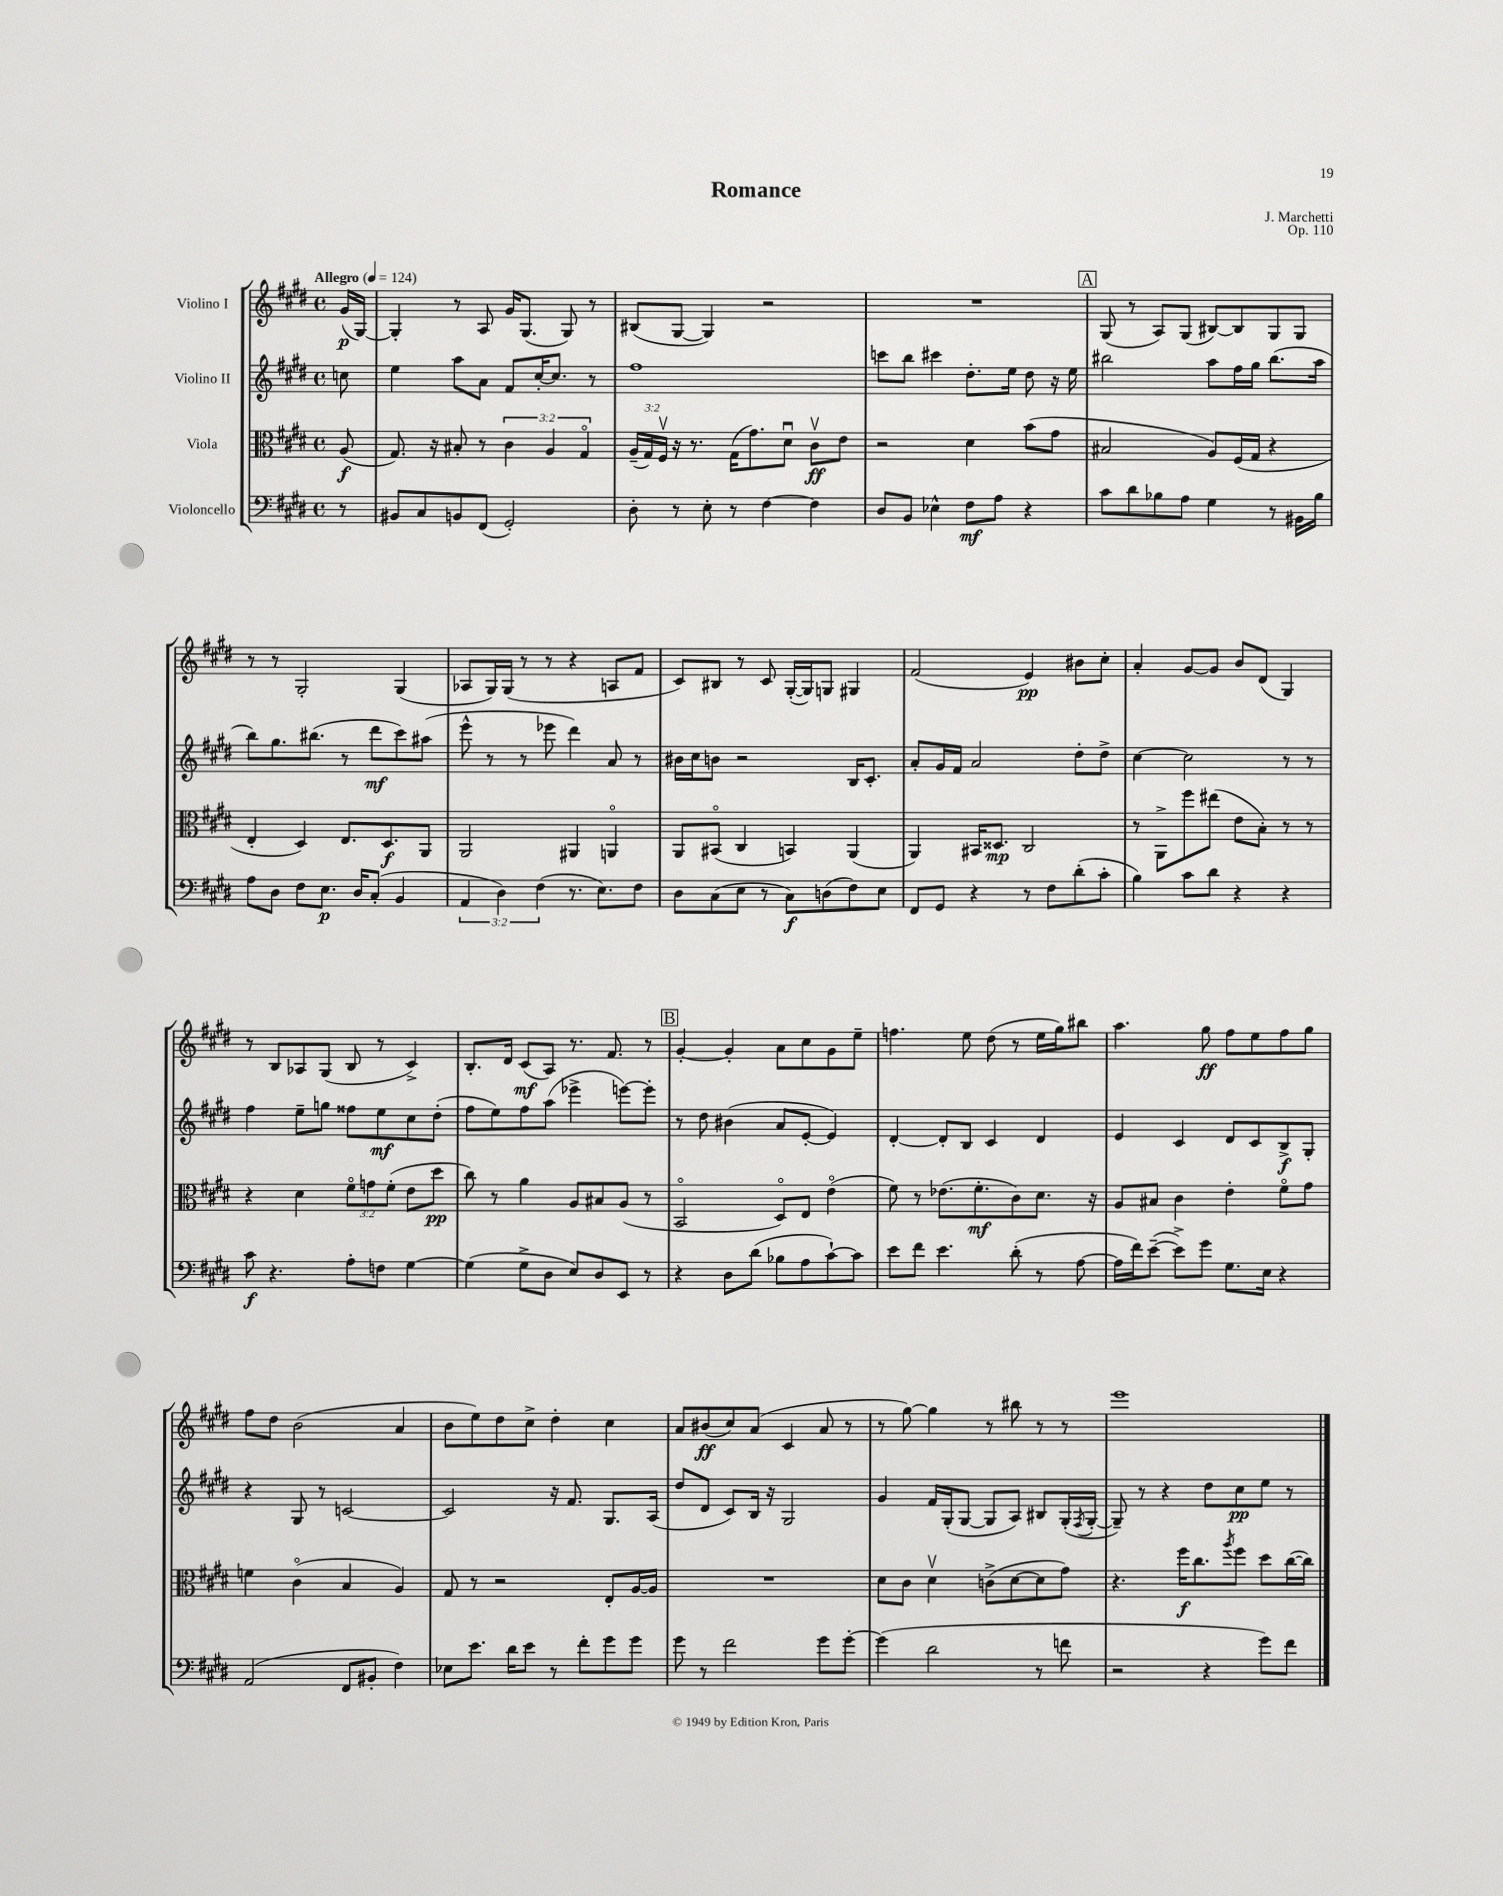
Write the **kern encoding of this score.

**kern	**kern	**kern	**kern
*staff4	*staff3	*staff2	*staff1
*clefF4	*clefC3	*clefG2	*clefG2
*k[f#c#g#d#]	*k[f#c#g#d#]	*k[f#c#g#d#]	*k[f#c#g#d#]
*M4/4	*M4/4	*M4/4	*M4/4
*met(c)	*met(c)	*met(c)	*met(c)
*MM124	*MM124	*MM124	*MM124
8r	(8A	8cc	(16g#
.	.	.	[16G#)
=	=	=	=
8BB#	8.G#)	4ee	4G#']
8C#	.	.	.
.	16r	.	.
8BB	8B#'	8aa	8r
(8FF#	8r	8a	8A
2GG#')	6c#	8f#	16g#
.	.	.	(8.G#
.	.	[16cc#'	.
.	6A	.	.
.	.	8.cc#]	.
.	.	.	8G#)
.	6G#o	.	.
.	.	8r	8r
=	=	=	=
8D#'	(24A~	1ff#	(8B#
.	24G#)	.	.
.	24F#v	.	.
8r	16r	.	[8G#
.	8.r	.	.
8E'	.	.	4G#])
8r	(16G#	.	.
.	8.g#)	.	.
[4F#	.	.	2r
.	8d#u	.	.
4F#]	8c#v	.	.
.	8e	.	.
=	=	=	=
8D#	2r	8ccc	1r
8BB	.	8bb	.
4E-^^	.	4ccc#	.
8F#	4d#	8.dd#'	.
8A	.	.	.
.	.	16ee	.
4r	(8b	8dd#	.
.	8g#	16r	.
.	.	16ee	.
=	=	=	=
8c#	2B#	2bb#	(8G#
8d#	.	.	8r
8B-	.	.	8A)
8A	.	.	(8G#
4G#	8A)	8aa	[8B#)
.	(16F#	16ff#	8B#]
.	16G#	16gg#	.
8r	4r	(8.bb#	8G#
16BB#	.	.	8G#
16B-	.	16aa	.
=	=	=	=
8A	4E'	8bb)	8r
8D#	.	8.gg#	8r
8F#	4D#)	.	2G#'
.	.	(8.bb#	.
8.E	.	.	.
.	8.E	8r	.
16D#	.	.	.
(8C#'	.	8ddd#	.
.	8.D#	.	.
4BB	.	8ccc#)	(4G#
.	8AA	(8aa#	.
=	=	=	=
6AA	2AA	8eee^^	8A-
.	.	8r	16G#)
6D#)	.	.	.
.	.	.	(16G#
.	.	8r	8r
(6F#	.	.	.
.	.	8eee-	8r
8.r	4AA#	4ddd#)	4r
8.E)	.	.	.
.	4AAo	8a	8A
8F#	.	8r	8f#
=	=	=	=
8D#	8AA	16b#	8c#)
.	.	16cc#	.
(8C#	(8BB#o	8b	8B#
8E	4C#	2r	8r
8r	.	.	8c#
8C#)	4BB)	.	([16G#'
.	.	.	16G#])
(8D	.	.	8G
8F#)	(4AA	16B	4G#
.	.	8.c#'	.
8E	.	.	.
=	=	=	=
8FF#	4AA)	8a'	(2f#
8GG#	.	16g#	.
.	.	16f#	.
4r	16BB#	2a	.
.	8.D##	.	.
8r	2C#	.	4e)
8F#	.	.	.
(8d#'	.	8dd#'	8b#
8c#'	.	8dd#^	8cc#'
=	=	=	=
4B)	8r	[4cc#	4a'
.	8AA^	.	.
8c#	8ff#	2cc#]	[8g#
8d#	(8ee#	.	8g#]
4r	8e	.	8b
.	8B')	.	(8d#
4r	8r	8r	4G#)
.	8r	8r	.
=	=	=	=
8c#	4r	4ff#	8r
4.r	.	.	8B
.	4d#	8ee~	8A-
.	.	8gg	(8G#
8A'	12f#o	8ff##	8B
.	12g	.	.
8F	.	8ee	8r
.	(12f#'	.	.
[4G#	8e	8cc#	4c#^)
.	8dd#	(8dd#'	.
=	=	=	=
(4G#]	8cc#)	8ff#	8.B'
.	8r	8ee)	.
.	.	.	16d#
8G#^	4a	8ff#	(8c#
8D#	.	(8aa	8A)
8E)	8A	4eee-^	8.r
8D#	8B#	.	.
.	.	.	8.f#
8EE	(8A	[8eee)	.
8r	8r	8eee']	8r
=	=	=	=
4r	2BBo	8r	[4g#'
.	.	8dd#	.
8D#	.	(4b#	4g#']
(8d#	.	.	.
8B-	8D#o)	8a	8a
8A	8E	[8e'	8cc#
[8c#`)	(4eo	4e])	8g#
8c#]	.	.	8ee~
=	=	=	=
8e	8f#)	[4d#'	4.ff
8f#	8r	.	.
4.e	(8.e-	8d#']	.
.	.	8B	8ee
.	8.f#'	.	.
.	.	4c#	(8dd#
(8d#'	8c#)	.	8r
8r	8.d#	4d#	16ee
.	.	.	16gg#)
[8A	.	.	8bb#
.	16r	.	.
=	=	=	=
16A]	8A	4e	4.aa
16f#)	.	.	.
([8e~	8B#	.	.
8e^])	4c#	4c#	.
8g#	.	.	8gg#
8.G#	4e'	8d#	8ff#
.	.	8c#	8ee
16E	.	.	.
4r	8f#o	8B^	8ff#
.	8g#	8G#'	8gg#
=	=	=	=
(2AA	4f	4r	8ff#
.	.	.	8dd#
.	(4c#o	8G#	(2b
.	.	8r	.
8FF#	4B	[2c	.
8BB#'	.	.	.
4F#)	4A)	.	4a
=	=	=	=
8E-	8G#	2c]	8b
8.e	8r	.	8ee)
.	2r	.	8dd#
16d#	.	.	.
8e	.	.	8cc#^
8r	.	16r	4dd#'
.	.	8.f#	.
8f#'	.	.	.
8g#	8E'	8.G#	4cc#
8g#	[16A	.	.
.	16A]	(16A	.
=	=	=	=
8g#	1r	8dd#	8a
8r	.	8d#	(8b#
2f#	.	8c#)	8cc#)
.	.	16B	(8a
.	.	16r	.
.	.	2G#	4c#
8g#	.	.	8a
[8g#'	.	.	8r
=	=	=	=
(4g#]	8d#	4g#	8r
.	8c#	.	[8gg#)
2d#	4d#v	16f#	4gg#]
.	.	(16G#'	.
.	.	[8G#	.
.	(8c^	8G#]	8r
.	[8d#	8A)	8bb#
8r	8d#]	8B#	8r
8f	8g#)	(16G#'	8r
.	.	8qF#	.
.	.	[16G#'	.
=	=	=	=
2r	4.r	8G#~])	1eee
.	.	8r	.
.	.	4r	.
.	16ff#	.	.
.	8.cc#	.	.
4r	.	8dd#	.
.	8qaa	.	.
.	8ff#	8cc#	.
8g#)	8dd#	8ee	.
8f#	([16cc#	8r	.
.	16cc#])	.	.
==	==	==	==
*-	*-	*-	*-
